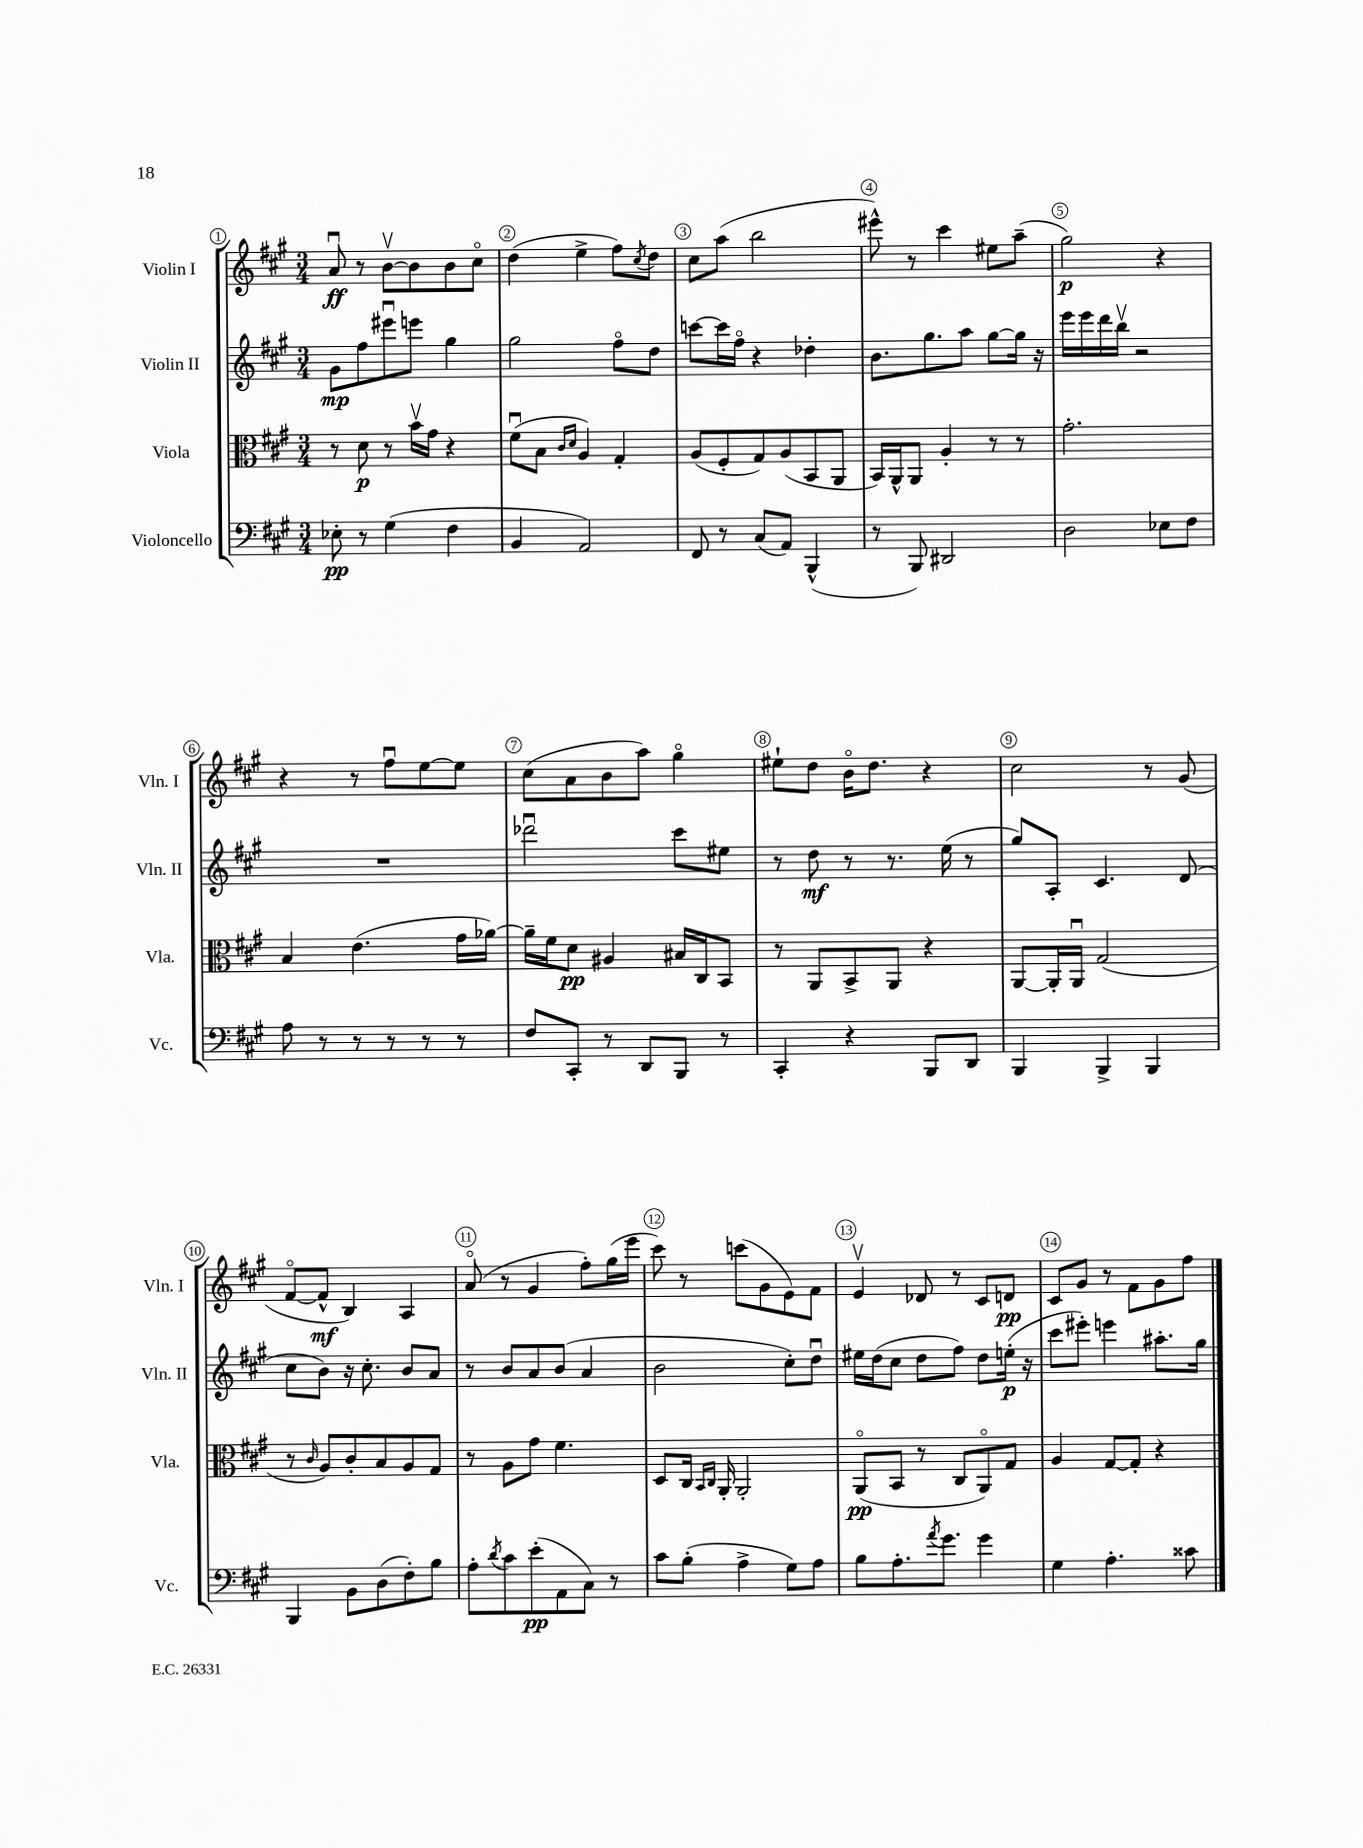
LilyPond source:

<<
\new StaffGroup <<
\new Staff = "s0" \with { instrumentName = "Violin I" shortInstrumentName = "Vln. I" } {
    \clef treble \key a \major \numericTimeSignature \time 3/4
    a'8\downbow\ff r8 b'8~\upbow b'8 b'8 cis''8\flageolet |
    d''4( e''4-> fis''8) \acciaccatura { cis''8 } d''8 |
    cis''8 a''8( b''2 |
    eis'''8-^) r8 cis'''4 eis''8 a''8--( |
    gis''2\p) r4 |
    r4 r8 fis''8\downbow e''8~ e''8 |
    cis''8( a'8 b'8 a''8) gis''4\flageolet |
    eis''8-! d''8 b'16\flageolet d''8. r4 |
    cis''2 r8 gis'8( |
    fis'8~\flageolet fis'8-^\mf b4) a4 |
    a'8\flageolet( r8 gis'4 fis''8-.) gis''16( e'''16 |
    cis'''8) r8 c'''8( gis'8 e'8) fis'8 |
    e'4\upbow des'8 r8 cis'8 d'8\pp |
    cis'8 gis'8 r8 fis'8 gis'8 fis''8 \bar "|." |
}
\new Staff = "s1" \with { instrumentName = "Violin II" shortInstrumentName = "Vln. II" } {
    \clef treble \key a \major \numericTimeSignature \time 3/4
    gis'8\mp fis''8 eis'''8\downbow e'''8 gis''4 |
    gis''2 fis''8\flageolet d''8 |
    c'''8~ c'''16 fis''16\flageolet r4 des''4-. |
    b'8. gis''8. a''8 gis''8~ gis''16 r16 |
    e'''16 e'''16 d'''16 b''16\upbow r2 |
    R2. |
    des'''2\downbow cis'''8 eis''8 |
    r8 d''8\mf r8 r8. e''16( r8 |
    gis''8) a8-. cis'4. d'8( |
    cis''8 b'8) r16 cis''8.-. b'8 a'8 |
    r8 b'8 a'8 b'8( a'4 |
    b'2 cis''8-.) d''8\downbow |
    eis''16 d''16( cis''8 d''8 fis''8) d''8 e''16-.\p( r16 |
    cis'''8 eis'''8-.) e'''4 ais''8.-. gis''16 \bar "|." |
}
\new Staff = "s2" \with { instrumentName = "Viola" shortInstrumentName = "Vla." } {
    \clef alto \key a \major \numericTimeSignature \time 3/4
    r8 d'8\p r8 b'16\upbow gis'16 r4 |
    fis'8\downbow( b8 \grace { cis'16 d'16 } a4) gis4-. |
    a8( fis8-. gis8) a8( b,8 a,8 |
    b,16) a,16-^ a,8 a4-. r8 r8 |
    gis'2.-. |
    b4 e'4.( gis'16 aes'16~) |
    aes'16-- fis'16 d'8\pp ais4 bis16 cis16 b,8 |
    r8 a,8 b,8-> a,8 r4 |
    a,8~ a,16-. a,16\downbow gis2( |
    r8 \grace { cis'16 } a8) cis'8-. b8 a8 gis8 |
    r8 a8 gis'8 fis'4. |
    d8 cis16 \grace { b,16 cis16 } a,16-. a,2-. |
    a,8\flageolet\pp( b,8 r8 cis8 a,8\flageolet) gis8 |
    a4 gis8~ gis8-. r4 \bar "|." |
}
\new Staff = "s3" \with { instrumentName = "Violoncello" shortInstrumentName = "Vc." } {
    \clef bass \key a \major \numericTimeSignature \time 3/4
    ees8-.\pp r8 gis4( fis4 |
    b,4 a,2) |
    fis,8 r8 cis8( a,8) b,,4-^( |
    r8 b,,8) dis,2 |
    d2 ees8 fis8 |
    a8 r8 r8 r8 r8 r8 |
    fis8 cis,8-. r8 d,8 b,,8 r8 |
    cis,4-. r4 b,,8 d,8 |
    b,,4 b,,4-> b,,4 |
    b,,4 b,8 d8( fis8-.) b8 |
    a8-. \acciaccatura { d'8 } cis'8 e'8-.\pp( a,8 cis8) r8 |
    cis'8 b8-.( a4-> gis8) a8 |
    b8 a8.-. \acciaccatura { a'8 } gis'8. gis'4 |
    gis4 a4.-. cisis'8 \bar "|." |
}
>>
>>
\layout { \context { \Score \override BarNumber.break-visibility = ##(#f #t #t) barNumberVisibility = #all-bar-numbers-visible \override BarNumber.stencil = #(make-stencil-circler 0.1 0.3 ly:text-interface::print) } }
